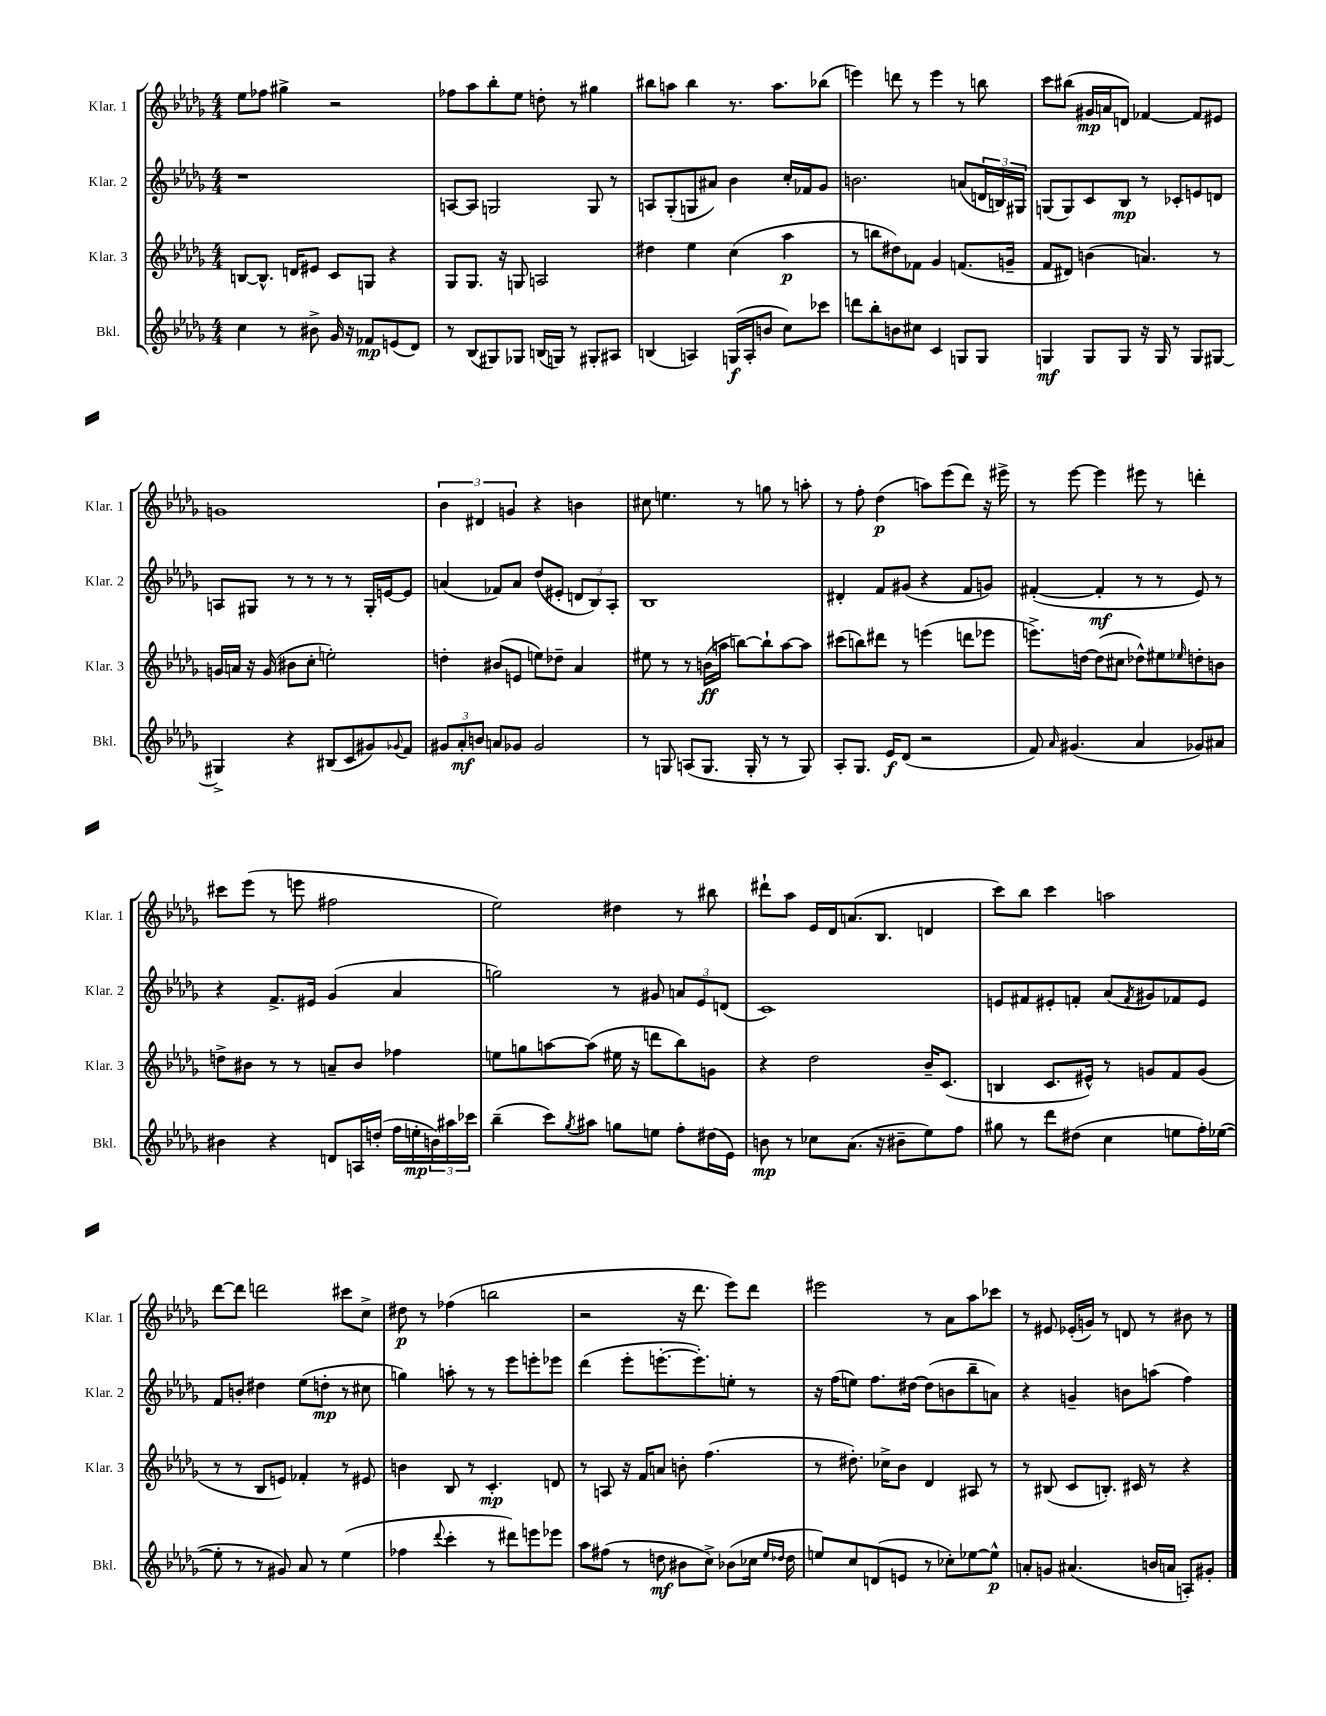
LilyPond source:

<<
\new StaffGroup <<
\new Staff = "s0" \with { instrumentName = "Klar. 1" shortInstrumentName = "Klar. 1" } {
    \clef treble \key des \major \numericTimeSignature \time 4/4
    ees''8 fes''8 gis''4-> r2 |
    fes''8 aes''8 bes''8-. ees''8 d''8-. r8 gis''4 |
    bis''8 a''8 bis''4 r8. a''8. bes''8( |
    e'''4) d'''8 r8 e'''4 r8 b''8 |
    c'''8 bis''8( gis'16\mp a'16 d'8) fes'4~ fes'8 eis'8 |
    g'1 |
    \tuplet 3/2 { bes'4 dis'4 g'4 } r4 b'4 |
    cis''8 e''4. r8 g''8 r8 a''8-. |
    r8 f''8-. des''4\p( a''8) ees'''8( des'''8) r16 eis'''16-> |
    r8 ees'''8~ ees'''4 eis'''8 r8 d'''4-. |
    cis'''8 ees'''8( r8 e'''8 fis''2 |
    ees''2) dis''4 r8 bis''8 |
    dis'''8-! aes''8 ees'16 des'16 a'8.( bes8. d'4 |
    c'''8) bes''8 c'''4 a''2 |
    des'''8~ des'''8 d'''2 cis'''8 c''8-> |
    dis''8\p r8 fes''4( b''2 |
    r2 r16 des'''8. ees'''8) des'''8 |
    eis'''2 r8 aes'8 aes''8 ces'''8 |
    r8 eis'8 ees'16-.( g'16) r8 d'8 r8 bis'8 r8 \bar "|." |
}
\new Staff = "s1" \with { instrumentName = "Klar. 2" shortInstrumentName = "Klar. 2" } {
    \clef treble \key des \major \numericTimeSignature \time 4/4
    r1 |
    a8~ a8 g2 g8 r8 |
    a8 ges8-.( g8 ais'8) bes'4 c''16-. fes'16 ges'8 |
    b'2. a'8( \tuplet 3/2 { d'16 b16) gis16 } |
    g8( g8) c'8 bes8\mp r8 ces'8-. e'8 d'8 |
    a8 gis8 r8 r8 r8 r8 gis16-. e'16~ e'8 |
    a'4( fes'8) a'8 des''8( eis'8-. \tuplet 3/2 { d'8 bes8) aes8-. } |
    bes1 |
    dis'4-. f'8 gis'8( r4 f'8 g'8) |
    fis'4~-.( fis'4-.\mf r8 r8 ees'8) r8 |
    r4 f'8.-> eis'16 ges'4( aes'4 |
    g''2) r8 gis'8 \tuplet 3/2 { a'8 ees'8 d'8( } |
    c'1) |
    e'8 fis'8 eis'8-. f'8-. aes'8( \acciaccatura { f'8 } gis'8) fes'8 eis'8 |
    f'8 b'8-. dis''4 ees''8( d''8-.\mp r8 cis''8 |
    g''4) a''8-. r8 r8 ees'''8 e'''8-. ees'''8 |
    des'''4( ees'''8-. e'''8.~-. e'''8.-.) e''8-. r8 |
    r16 f''16( e''8) f''8. dis''16~ dis''8( b'8 bes''8-- a'8) |
    r4 g'4-- b'8 a''8( f''4) \bar "|." |
}
\new Staff = "s2" \with { instrumentName = "Klar. 3" shortInstrumentName = "Klar. 3" } {
    \clef treble \key des \major \numericTimeSignature \time 4/4
    b8~ b8.-^ d'16 eis'8 c'8 g8 r4 |
    ges8 ges8. r16 g8 a2 |
    dis''4 ees''4 c''4( aes''4\p |
    r8 b''8 dis''8) fes'8 ges'4 f'8.( g'16-- |
    f'8 dis'8) b'4( a'4.) r8 |
    g'16 a'16 r16 g'16( bis'8 c''8-. e''2-.) |
    d''4-. bis'8( e'8 e''8) des''8-- aes'4 |
    eis''8 r8 r8 b'16\ff( a''16 b''8~) b''8-! a''8~ a''8 |
    cis'''8( b''8) dis'''8 r8 e'''4( d'''8 ees'''8 |
    e'''8.->) d''16~ d''8( cis''8 des''8-^) eis''8 \grace { ees''16 } d''8-. b'8 |
    d''8-> bis'8 r8 r8 a'8-- bis'8 fes''4 |
    e''8 g''8 a''8~ a''8( eis''16 r16 d'''8 bes''8) g'8 |
    r4 des''2 bes'16-- c'8.( |
    b4 c'8. eis'16-^) r8 g'8 f'8 g'8( |
    r8 r8 bes8 e'8) fes'4-. r8 eis'8 |
    b'4 bes8 r8 c'4.-.\mp d'8 |
    r8 a8 r16 f'16 a'8 b'8-. f''4.( |
    r8 dis''8.-.) ces''16-> bes'8 des'4 ais8 r8 |
    r8 bis8( c'8 b8.-.) cis'16 r8 r4 \bar "|." |
}
\new Staff = "s3" \with { instrumentName = "Bkl." shortInstrumentName = "Bkl." } {
    \clef treble \key des \major \numericTimeSignature \time 4/4
    c''4 r8 bis'8-> ges'16 r16 fes'8\mp e'8( des'8) |
    r8 bes8( gis8) ges8 b16( g16) r8 gis8-. ais8 |
    b4( a4) g16\f( a16-. b'8 c''8) ces'''8 |
    d'''8 bes''8-. b'8 cis''8 c'4 g8 g8 |
    g4\mf g8 g8 r16 g16 r8 g8 gis8~ |
    gis4-> r4 bis8( c'8 gis'8) \appoggiatura { ges'8 } f'8 |
    \tuplet 3/2 { gis'8 aes'8-.\mf b'8 } a'8 ges'8 ges'2 |
    r8 g8 a8( g8. g16-. r8 r8 g8) |
    aes8-. ges8. ees'16\f des'8( r2 |
    f'8) \grace { aes'16 } gis'4.( aes'4 ges'8) ais'8 |
    bis'4 r4 d'8 a16 d''16-.( f''16 e''16-.\mp \tuplet 3/2 { b'16) ais''16 ces'''16 } |
    bes''4--( c'''8) \acciaccatura { ges''8 } ais''8 g''8 e''8 f''8-. dis''16( ees'16) |
    b'8\mp r8 ces''8 aes'8.( r16 bis'8-- ees''8) f''8 |
    gis''8 r8 des'''8 dis''8( c''4 e''8 f''16-.) ees''16~( |
    ees''8-. r8 r8 gis'8) aes'8 r8 ees''4( |
    fes''4 \appoggiatura { des'''8 } c'''4-. r8 dis'''8) e'''8 ees'''8 |
    aes''8 fis''8( r8 d''8\mf bis'8 c''8->) bes'8( ces''16 \grace { ees''16 des''16 } des''16 |
    e''8) c''8 d'8( e'8 r8 ces''8-.) ees''8~ ees''8-^\p |
    a'8-. g'8 ais'4.( b'16 a'16 a8-.) gis'8-. \bar "|." |
}
>>
>>
\layout { \context { \Score \remove "Bar_number_engraver" } }
